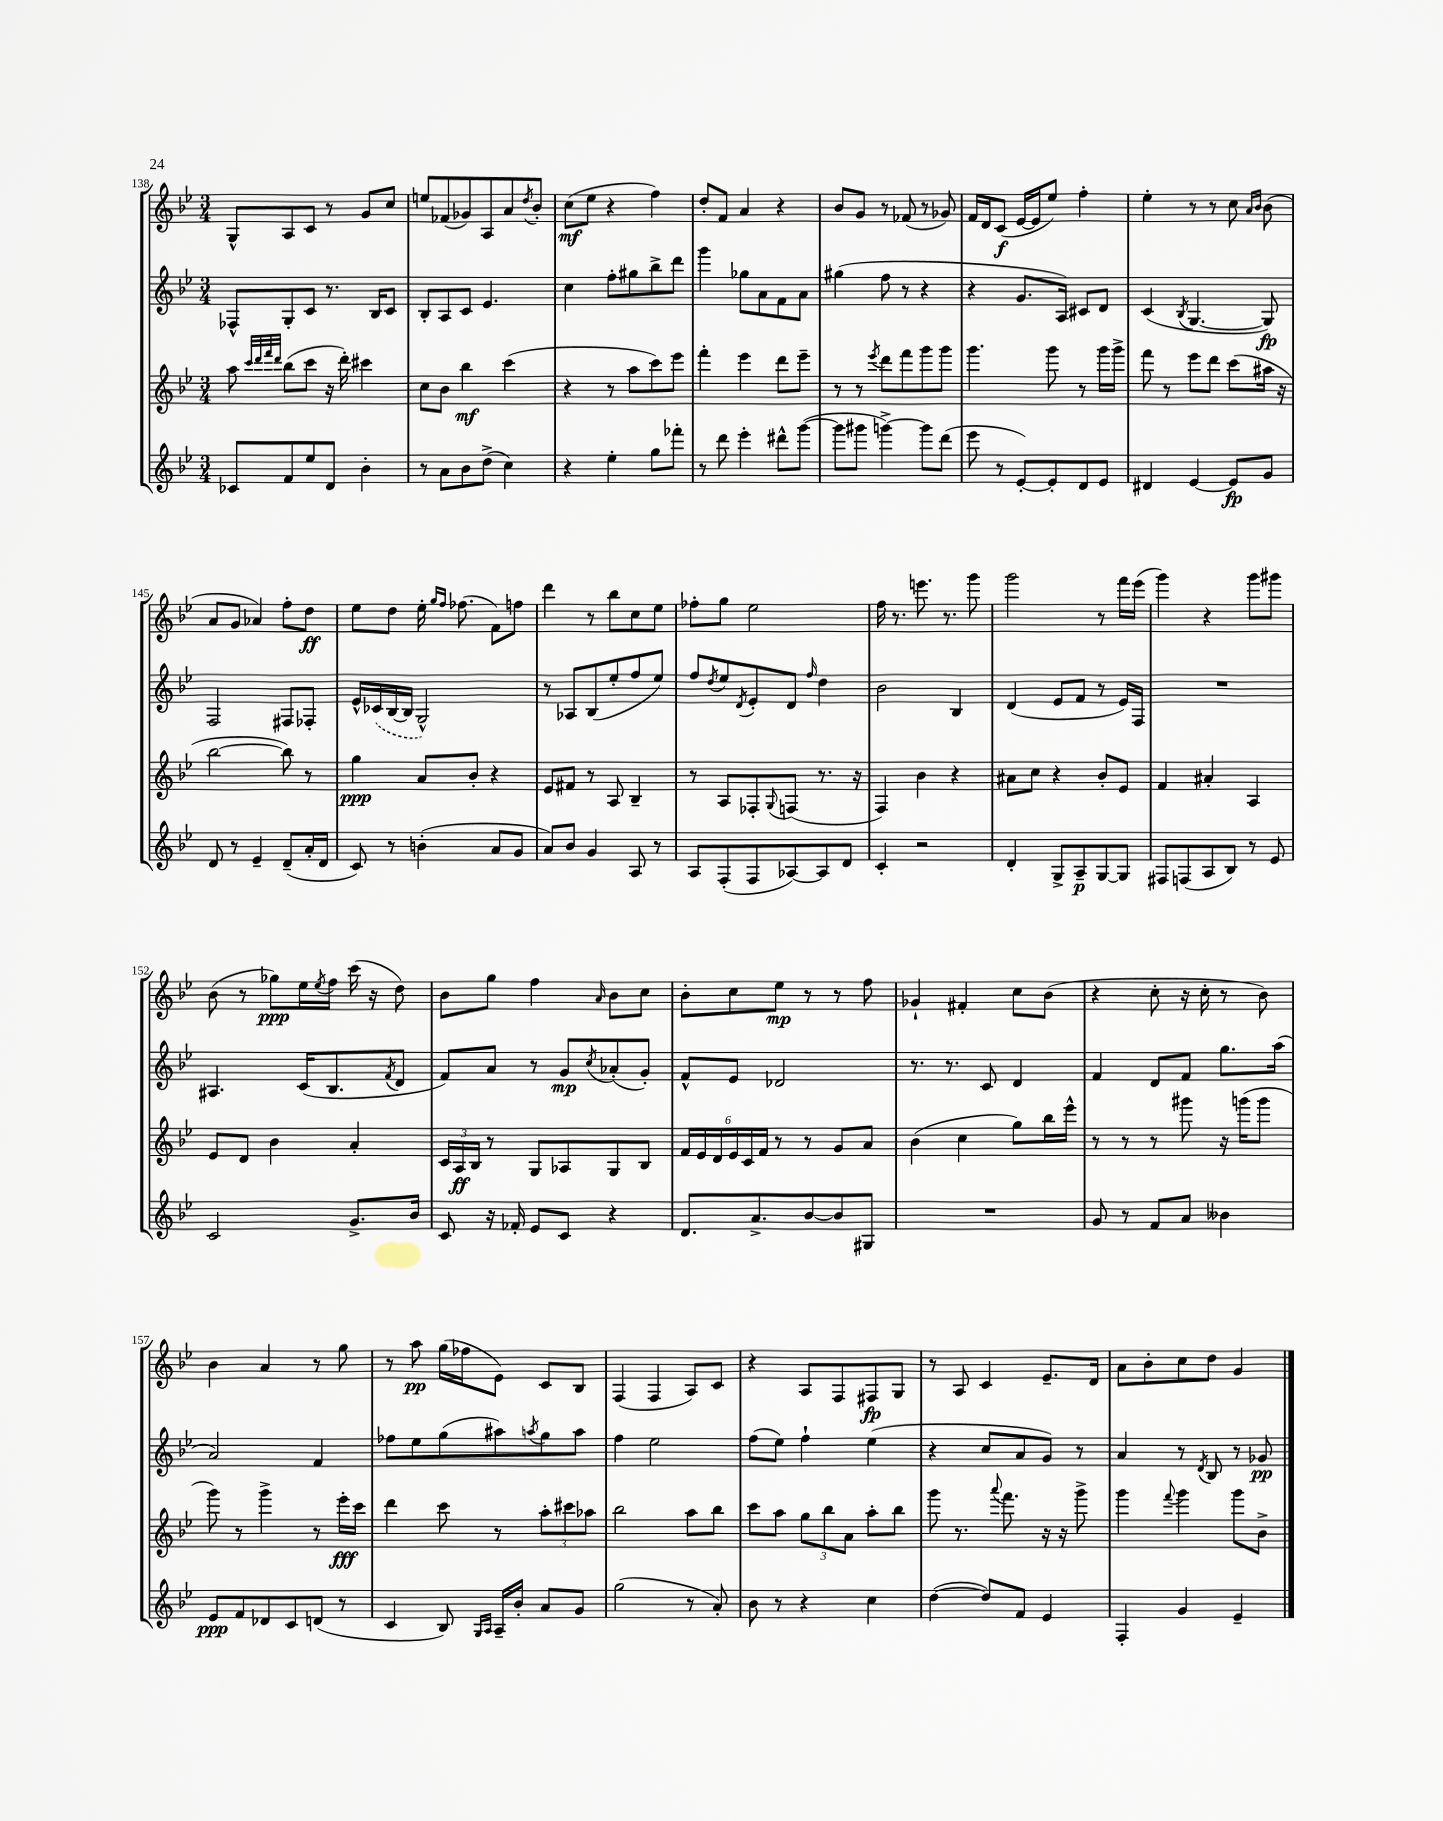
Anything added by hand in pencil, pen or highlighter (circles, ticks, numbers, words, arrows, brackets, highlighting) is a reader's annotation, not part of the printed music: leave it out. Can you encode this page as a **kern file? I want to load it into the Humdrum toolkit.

**kern	**dynam	**kern	**dynam	**kern	**dynam	**kern	**dynam
*part4	*part4	*part3	*part3	*part2	*part2	*part1	*part1
*staff4	*staff4	*staff3	*staff3	*staff2	*staff2	*staff1	*staff1
*clefG2	*	*clefG2	*	*clefG2	*	*clefG2	*
*k[b-e-]	*	*k[b-e-]	*	*k[b-e-]	*	*k[b-e-]	*
*M3/4	*	*M3/4	*	*M3/4	*	*M3/4	*
=138	=138	=138	=138	=138	=138	=138	=138
8c-X/L	.	8aa\	.	8F-X^^/L	.	8G^^/L	.
.	.	32qqccc/LLL	.	.	.	.	.
.	.	32qqddd/	.	.	.	.	.
.	.	32qqfff/	.	.	.	.	.
.	.	32qqddd/JJJ	.	.	.	.	.
8f/	.	(8bb-\L	.	8G'/	.	8A/	.
8ee-/	.	8ccc\J	.	8c/J	.	8c/J	.
8d/J	.	16r	.	8.r	.	8r	.
.	.	16ddd'\)	.	.	.	.	.
4b-'\	.	4ccc#X\	.	.	.	8g/L	.
.	.	.	.	16B-/KL	.	.	.
.	.	.	.	8c/J	.	8cc/J	.
=139	=139	=139	=139	=139	=139	=139	=139
8r	.	8cc\L	.	8B-'/L	.	8een/L	.
8a\L	.	8b-\J	.	8A/	.	(8f-X/	.
8b-\	.	4bb-\	mf	8c/J	.	8g-X/)	.
(8dd^\J	.	.	.	4.e-/	.	8A/	.
4cc\)	.	(4ccc\	.	.	.	8a/	.
.	.	.	.	.	.	8qdd/	.
.	.	.	.	.	.	8b-'/J	.
=140	=140	=140	=140	=140	=140	=140	=140
4r	.	4r	.	4cc\	.	(8cc\L	mf
.	.	.	.	.	.	8ee-\J	.
4ee-'\	.	8r	.	8ff'\L	.	4r	.
.	.	8aa\L	.	8gg#X\	.	.	.
8gg\L	.	8ccc\)	.	8bb-^\	.	4ff\)	.
8fff-X'\J	.	8eee-\J	.	8ddd\J	.	.	.
=141	=141	=141	=141	=141	=141	=141	=141
8r	.	4fff'\	.	4ggg\	.	8dd'/L	.
8ddd\	.	.	.	.	.	8f/J	.
4eee-'\	.	4eee-\	.	8gg-X\L	.	4a/	.
.	.	.	.	8a\	.	.	.
8ddd#X^^\L	.	8ddd\L	.	8f\	.	4r	.
([8ggg\J	.	8eee-~\J	.	8a\J	.	.	.
=142	=142	=142	=142	=142	=142	=142	=142
8ggg\L]	.	8r	.	(4gg#X\	.	8b-/L	.
8ggg#X\J	.	8r	.	.	.	8g/J	.
.	.	8qeee-/	.	.	.	.	.
[4gggn^\)	.	8ddd\L	.	8ff\	.	8r	.
.	.	8fff\	.	8r	.	(8f-X/	.
8ggg\L]	.	8ggg\	.	4r	.	8r	.
(8ddd\J	.	8ggg\J	.	.	.	8g-X/)	.
=143	=143	=143	=143	=143	=143	=143	=143
8eee-\	.	4.ggg\	.	4r	.	16f/LL	.
.	.	.	.	.	.	16d/J	.
8r	.	.	.	.	.	(8c/J	f
[8e-'/L)	.	.	.	8.g/L	.	[16e-/LL	.
.	.	.	.	.	.	16e-/J]	.
8e-'/]	.	8ggg\	.	.	.	8ee-/J)	.
.	.	.	.	16A/Jk)	.	.	.
8d/	.	8r	.	8c#X/L	.	4ff'\	.
8e-/J	.	16ggg\LL	.	8d/J	.	.	.
.	.	16ggg^\JJ	.	.	.	.	.
=144	=144	=144	=144	=144	=144	=144	=144
4d#X/	.	8fff\	.	(4c/	.	4ee-'\	.
.	.	8r	.	.	.	.	.
.	.	.	.	8qB-/	.	.	.
[4e-/	.	8eee-\L	.	[4.G/	.	8r	.
.	.	8ddd\J	.	.	.	8r	.
8e-/L]	fp	(8ccc\L	.	.	.	8cc\	.
.	.	.	.	.	.	16qqa/LL	.
.	.	.	.	.	.	16qqb-/JJ	.
8g/J	.	16aa#X\Jk	.	8G/])	fp	(8b-\	.
.	.	16r	.	.	.	.	.
!!LO:LB:g=z
=145	=145	=145	=145	=145	=145	=145	=145
8d/	.	[2bb-\	.	2F/	.	8a/L	.
8r	.	.	.	.	.	8g/J	.
4e-~/	.	.	.	.	.	4a-X/)	.
(8d~/L	.	8bb-\])	.	8F#X/L	.	8ff'\L	.
16a'/L	.	8r	.	8F-X'/J	.	8dd\J	ff
16d/JJ	.	.	.	.	.	.	.
=146	=146	=146	=146	=146	=146	=146	=146
8c/)	.	4gg\	ppp	16e-^^/LL	.	8ee-\L	.
.	.	.	.	(16c-X/	.	.	.
8r	.	.	.	[16B-/	.	8dd\J	.
.	.	.	.	16B-/JJ]	.	.	.
(4bn'\	.	8a/L	.	2G^^/)	.	16ee-'\	.
.	.	.	.	.	.	16qqgg/LL	.
.	.	.	.	.	.	16qqff/JJ	.
.	.	.	.	.	.	(8.ff-X\	.
.	.	8b-'/J	.	.	.	.	.
8a/L	.	4r	.	.	.	8f\L)	.
8g/J	.	.	.	.	.	8ffn\J	.
=147	=147	=147	=147	=147	=147	=147	=147
8a/L)	.	8e-/L	.	8r	.	4ddd\	.
8b-/J	.	8f#X/J	.	8A-X/L	.	.	.
4g/	.	8r	.	(8B-/	.	8r	.
.	.	8A/	.	8ee-'/	.	8bb-\L	.
8A/	.	4B-~/	.	8ff/	.	8cc\	.
8r	.	.	.	8ee-/J)	.	8ee-\J	.
=148	=148	=148	=148	=148	=148	=148	=148
8A/L	.	8r	.	8ff/L	.	8ff-X'\L	.
.	.	.	.	8qdd/	.	.	.
(8F'/	.	8A/L	.	8ee-/	.	8gg\J	.
.	.	.	.	8qd/	.	.	.
8F/	.	8F-X'/	.	8e-'/	.	2ee-\	.
.	.	8qqG/	.	.	.	.	.
[8A-X/)	.	(8Fn/J	.	8d/J	.	.	.
.	.	.	.	16qqff/	.	.	.
8A-/]	.	8.r	.	4dd\	.	.	.
8d/J	.	.	.	.	.	.	.
.	.	16r	.	.	.	.	.
=149	=149	=149	=149	=149	=149	=149	=149
4c'/	.	4F/)	.	2b-\	.	16ff\	.
.	.	.	.	.	.	8.r	.
2r	.	4b-\	.	.	.	8.eeen\	.
.	.	.	.	.	.	8.r	.
.	.	4r	.	4B-/	.	.	.
.	.	.	.	.	.	8ggg\	.
=150	=150	=150	=150	=150	=150	=150	=150
4d'/	.	8a#X\L	.	(4d/	.	2ggg\	.
.	.	8cc\J	.	.	.	.	.
8G^/L	.	4r	.	8e-/L	.	.	.
8A~/	p	.	.	8f/J	.	.	.
[8G/	.	8b-'/L	.	8r	.	8r	.
8G/J]	.	8e-/J	.	16e-/LL)	.	16fff\LL	.
.	.	.	.	16F/JJ	.	(16eee-\JJ	.
=151	=151	=151	=151	=151	=151	=151	=151
8F#X/L	.	4f/	.	2.r	.	4ggg\)	.
(8Fn/	.	.	.	.	.	.	.
8A/	.	4a#X'/	.	.	.	4r	.
8B-/J)	.	.	.	.	.	.	.
8r	.	4A/	.	.	.	8ggg\L	.
8e-/	.	.	.	.	.	8ggg#X\J	.
!!LO:LB:g=z
=152	=152	=152	=152	=152	=152	=152	=152
2c/	.	8e-/L	.	4.A#X/	.	(8b-\	.
.	.	8d/J	.	.	.	8r	.
.	.	4b-\	.	.	.	8gg-X\L)	ppp
.	.	.	.	(16c/KL	.	16ee-\L	.
.	.	.	.	.	.	8qee-/	.
.	.	.	.	8.B-/	.	16ff\JJ	.
8.g^/L	.	4a'/	.	.	.	(16ccc\	.
.	.	.	.	.	.	16r	.
.	.	.	.	8qf/	.	.	.
.	.	.	.	8d/J	.	8dd\)	.
16b-/Jk	.	.	.	.	.	.	.
=153	=153	=153	=153	=153	=153	=153	=153
8c/	.	24c/LL	.	8f/L)	.	8b-\L	.
.	.	24A/	ff	.	.	.	.
.	.	24B-/JJ	.	.	.	.	.
16r	.	8r	.	8a/J	.	8gg\J	.
16f-X'/	.	.	.	.	.	.	.
8e-/L	.	8G/L	.	8r	.	4ff\	.
8c/J	.	8A-X/	.	8g/L	mp	.	.
.	.	.	.	8qcc/	.	16qqa/	.
4r	.	8G/	.	(8a-X'/	.	8b-\L	.
.	.	8B-/J	.	8g'/J)	.	8cc\J	.
=154	=154	=154	=154	=154	=154	=154	=154
8.d/L	.	24f/LL	.	8f^^/L	.	8b-'\L	.
.	.	24e-/	.	.	.	.	.
.	.	24d/	.	.	.	.	.
.	.	24e-/	.	8e-/J	.	8cc\	.
.	.	24c/	.	.	.	.	.
8.a^/	.	.	.	.	.	.	.
.	.	24f/JJ	.	.	.	.	.
.	.	8r	.	2d-X/	.	8ee-\J	mp
[8b-/	.	8r	.	.	.	8r	.
8b-/]	.	8g/L	.	.	.	8r	.
8G#X/J	.	8a/J	.	.	.	8ff\	.
=155	=155	=155	=155	=155	=155	=155	=155
2.r	.	(4b-\	.	8.r	.	4g-X`/	.
.	.	.	.	8.r	.	.	.
.	.	4cc\	.	.	.	4f#X'/	.
.	.	.	.	8c/	.	.	.
.	.	8gg\L)	.	4d/	.	8cc\L	.
.	.	16bb-\L	.	.	.	(8b-\J	.
.	.	16eee-^^\JJ	.	.	.	.	.
=156	=156	=156	=156	=156	=156	=156	=156
8g/	.	8r	.	4f/	.	4r	.
8r	.	8r	.	.	.	.	.
8f/L	.	8r	.	8d/L	.	8cc'\	.
8a/J	.	8ggg#X\	.	8f/J	.	16r	.
.	.	.	.	.	.	16cc'\	.
4b--X\	.	16r	.	8.gg\L	.	8r	.
.	.	(16gggn\KL	.	.	.	.	.
.	.	8ggg\J	.	.	.	8b-\)	.
.	.	.	.	(16aa\Jk	.	.	.
!!LO:LB:g=z
=157	=157	=157	=157	=157	=157	=157	=157
8e-/L	ppp	8ggg\)	.	2a/)	.	4b-\	.
8f/	.	8r	.	.	.	.	.
8d-X/	.	4ggg^\	.	.	.	4a/	.
8c/	.	.	.	.	.	.	.
(8dn/J	.	8r	.	4f/	.	8r	.
8r	.	16eee-'\LL	fff	.	.	8gg\	.
.	.	16ccc\JJ	.	.	.	.	.
=158	=158	=158	=158	=158	=158	=158	=158
4c/	.	4ddd\	.	8ff-X\L	.	8r	.
.	.	.	.	8ee-\	.	8aa\	pp
8B-/)	.	8ccc\	.	(8gg\	.	(16gg\LL	.
.	.	.	.	.	.	16ff-X\J	.
16qqG/LL	.	.	.	.	.	.	.
16qqA/JJ	.	.	.	.	.	.	.
16A~/LL	.	8r	.	8aa#X\)	.	8e-\J)	.
16b-'/JJ	.	.	.	.	.	.	.
.	.	.	.	8qaan/	.	.	.
8a/L	.	12aa'\L	.	8gg\	.	8c/L	.
.	.	12ccc#X\	.	.	.	.	.
8g/J	.	.	.	8aa\J	.	8B-/J	.
.	.	12aa-X\J	.	.	.	.	.
=159	=159	=159	=159	=159	=159	=159	=159
(2gg\	.	2bb-\	.	4ff\	.	(4F/	.
.	.	.	.	2ee-\	.	4F/	.
8r	.	8aa\L	.	.	.	8A/L)	.
8a'/)	.	8bb-\J	.	.	.	8c/J	.
=160	=160	=160	=160	=160	=160	=160	=160
8b-\	.	8ccc\L	.	(8ff\L	.	4r	.
8r	.	8aa\J	.	8ee-\J)	.	.	.
4r	.	12gg\L	.	4ff`\	.	8A/L	.
.	.	12bb-\	.	.	.	.	.
.	.	.	.	.	.	8F/	.
.	.	12a\J	.	.	.	.	.
4cc\	.	8aa'\L	.	(4ee-\	.	8F#X/	fp
.	.	8bb-\J	.	.	.	8G/J	.
=161	=161	=161	=161	=161	=161	=161	=161
([4dd\	.	8ggg\	.	4r	.	8r	.
.	.	8.r	.	.	.	8A/	.
8dd/L])	.	.	.	8cc/L	.	4c/	.
.	.	8qqaaa/	.	.	.	.	.
.	.	8.fff\	.	.	.	.	.
8f/J	.	.	.	8a/	.	.	.
4e-/	.	16r	.	8g/J)	.	8.e-~/L	.
.	.	16r	.	.	.	.	.
.	.	8ggg^\	.	8r	.	.	.
.	.	.	.	.	.	16d/Jk	.
=162	=162	=162	=162	=162	=162	=162	=162
4F'/	.	4ggg\	.	4a/	.	8a\L	.
.	.	.	.	.	.	8b-'\	.
.	.	8qqfff/	.	.	.	.	.
4g/	.	4ggg\	.	8r	.	8cc\	.
.	.	.	.	8qd/	.	.	.
.	.	.	.	8B-/	.	8dd\J	.
4e-~/	.	8ggg\L	.	8r	.	4g/	.
.	.	8b-^\J	.	8g-X/	pp	.	.
==	==	==	==	==	==	==	==
*-	*-	*-	*-	*-	*-	*-	*-
